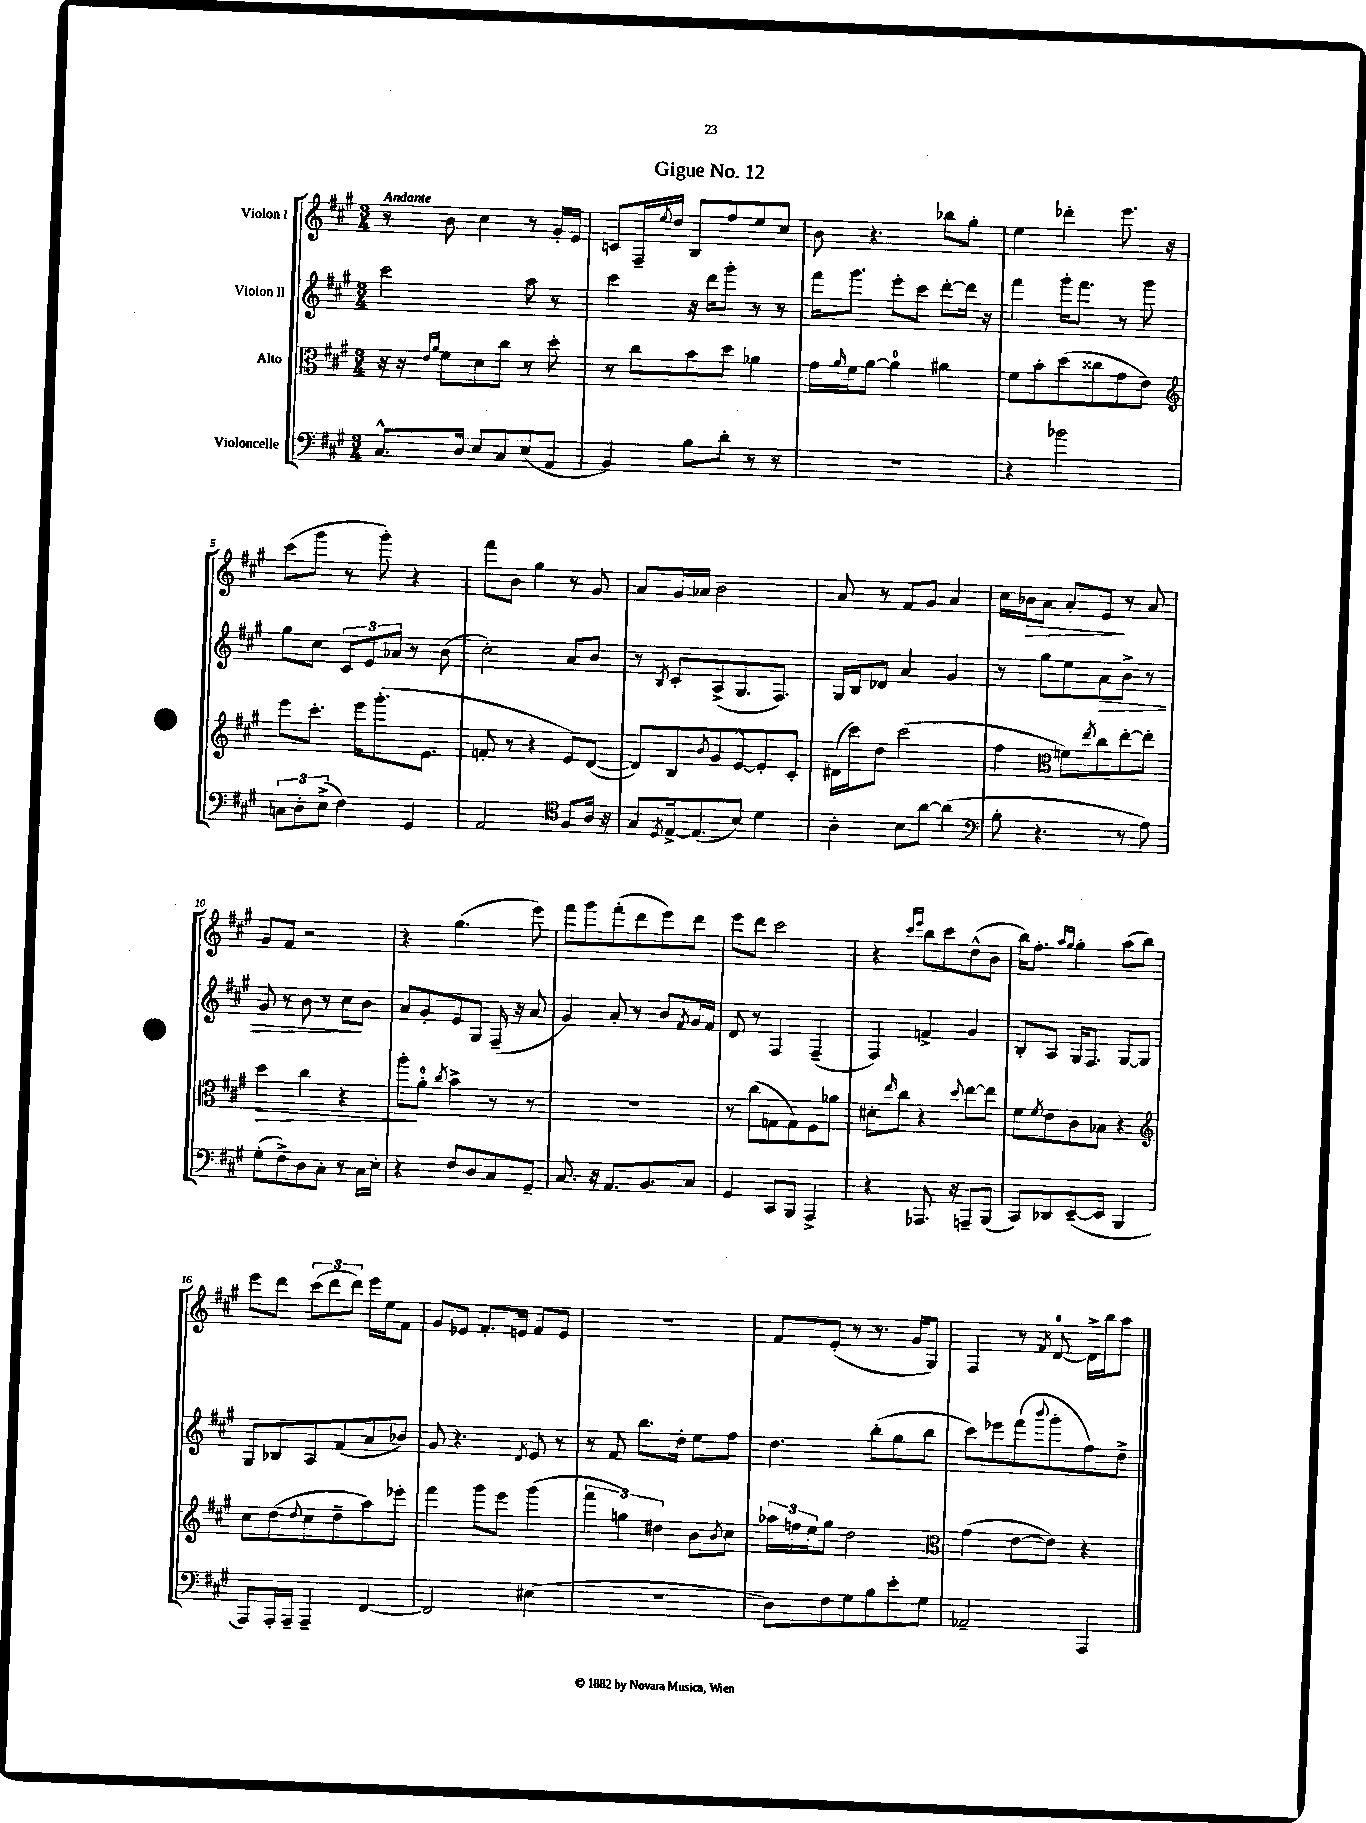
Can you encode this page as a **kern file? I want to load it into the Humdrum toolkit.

**kern	**kern	**dynam	**kern	**dynam	**kern	**dynam
*part4	*part3	*part3	*part2	*part2	*part1	*part1
*staff4	*staff3	*staff3	*staff2	*staff2	*staff1	*staff1
*I"Violoncelle	*I"Alto	*	*I"Violon II	*	*I"Violon I	*
*clefF4	*clefC3	*	*clefG2	*	*clefG2	*
*k[f#c#g#]	*k[f#c#g#]	*	*k[f#c#g#]	*	*k[f#c#g#]	*
*M3/4	*M3/4	*	*M3/4	*	*M3/4	*
=1	=1	=1	=1	=1	=1	=1
!	!	!	!	!	!LO:TX:a:B:t=Andante	!
8.C#^^/L	16r	.	2ccc#\	.	8r	.
.	16r	.	.	.	.	.
.	16qqe/LL	.	.	.	.	.
.	16qqa/JJ	.	.	.	.	.
.	8f#\L	.	.	.	8b\	.
16D/Jk	.	.	.	.	.	.
8E/L	8d\	.	.	.	4cc#\	.
8C#/	8cc#\J	.	.	.	.	.
(8E/	8r	.	8aa\	.	8r	.
8AA/J	8dd'\	.	8r	.	16g#'/LL	.
.	.	.	.	.	16e/JJ	.
=2	=2	=2	=2	=2	=2	=2
4BB/)	8r	.	4ccc#\	.	8cn/L	.
.	8cc#\L	.	.	.	16F#~/L	.
.	.	.	.	.	8qee/	.
.	.	.	.	.	16dd/JJ	.
8B\L	8b\	.	16r	.	8B/L	.
.	.	.	16ddd\KL	.	.	.
8d'\J	8dd\J	.	8ggg#'\J	.	8ff#/	.
8r	4a-X\	.	8r	.	8ee/	.
8r	.	.	8r	.	8cc#/J	.
=3	=3	=3	=3	=3	=3	=3
2.r	16g#\LL	.	16fff#\KL	.	8b\	.
.	16qqa/	.	.	.	.	.
.	16f#\J	.	8.ggg#\J	.	.	.
.	[8a\J	.	.	.	4.r	.
.	4a\]	.	8eee'\L	.	.	.
.	.	.	8ccc#\J	.	.	.
.	4a#X\	.	[8ddd'\L	.	8bb-X\L	.
.	.	.	16ddd\Jk]	.	8gg#'\J	.
.	.	.	16r	.	.	.
=4	=4	=4	=4	=4	=4	=4
4r	8f#\L	.	4fff#\	.	4ee\	.
.	8b'\	.	.	.	.	.
2b-X\	(8dd\	.	16ggg#'\KL	.	4ddd-X'\	.
.	.	.	8.fff#\J	.	.	.
.	8cc##X\	.	.	.	.	.
.	8g#\	.	8r	.	8.eee\	.
.	8e\J)	.	8ggg#\	.	.	.
.	.	.	.	.	16r	.
!!LO:LB:g=z
=5	=5	=5	=5	=5	=5	=5
*	*clefG2	*	*	*	*	*
12Cn\L	8eee\L	.	8gg#\L	.	(8ccc#\L	.
12D'\	.	.	.	.	.	.
.	8.ccc#'\J	.	8cc#\J	.	8ggg#\J	.
(12E^\J	.	.	.	.	.	.
4F#\)	.	.	12c#/L	.	8r	.
.	16eee\KL	.	.	.	.	.
.	.	.	12e/	.	.	.
.	(8.ggg#'\	.	.	.	8ggg#'\)	.
.	.	.	12a-X/J	.	.	.
4GG#/	.	.	8r	.	4r	.
.	8.e\J	.	.	.	.	.
.	.	.	(8b\	.	.	.
=6	=6	=6	=6	=6	=6	=6
2AA/	8fn'/	.	2cc#'\)	.	8fff#\L	.
.	8r	.	.	.	8b\J	.
.	4r	.	.	.	4gg#\	.
*clefC4	*	*	*	*	*	*
8F#/L	8e/L)	.	8a/L	.	8r	.
16A/Jk	([8d/J	.	8b/J	.	8g#/	.
16r	.	.	.	.	.	.
=7	=7	=7	=7	=7	=7	=7
8G#/L	8d/L])	.	8r	.	8a/L	.
8qD/	.	.	8qB/	.	.	.
[16E^/k	8B/	.	8c#'/L	.	16g#/L	.
(8.E/]	.	.	.	.	16a-X/JJ	.
.	8qb/	.	.	.	.	.
.	8g#/	.	(8A^/	.	2b\	.
8B/J)	[8e^^/	.	8.G#/	.	.	.
4d\	8e'/]	.	.	.	.	.
.	.	.	8.F#/J)	.	.	.
.	8c#'/J	.	.	.	.	.
=8	=8	=8	=8	=8	=8	=8
4A'\	(16d#X\LL	.	16G#/LL	.	8a/	.
.	16ccc#\J)	.	16B/J	.	.	.
.	8dd\J	.	8d-X/J	.	8r	.
8B\L	(2ccc#\	.	4a/	.	8f#/L	.
[8a\J	.	.	.	.	8g#/J	.
(4a\]	.	.	4g#/	.	4a/	.
=9	=9	=9	=9	=9	=9	=9
*clefF4	*	*	*	*	*	*
8B'\	4ff#\	.	8r	.	16cc#\LL	.
!	!	!	!	!	!	!LO:HP:b
.	.	.	.	.	16b-X\J	>
4.r	.	.	8gg#\L	.	8a\J	.
*	*clefC3	*	*	*	*	*
.	8fn\L)	.	8ee\	.	8a'/L	.
.	8qee/	.	.	.	.	.
!	!	!	!	!LO:HP:b	!	!
.	8cc#\	.	8a\	>	8e/J	.
8r	[8ee'\	.	8b^\J	.	8r	]
8A\)	8ee'\J]	.	8r	.	8a/	.
!!LO:LB:g=z
=10	=10	=10	=10	=10	=10	=10
!	!	!LO:HP:b	!	!	!	!
(8G#'\L	4dd\	>	8g#/	.	8g#/L	.
8F#^\)	.	.	8r	.	8f#/J	.
8D\	4cc#\	.	8b\	.	2r	.
8C#'\J	.	.	8r	.	.	.
8r	4r	.	8cc#\L	.	.	.
16C#\LL	.	.	8b\J	]	.	.
16E'\JJ	.	.	.	.	.	.
=11	=11	=11	=11	=11	=11	=11
4r	8aa'\L	.	8a/L	.	4r	.
.	8a'\J	]	8g#'/	.	.	.
.	8qcc#/	.	.	.	.	.
8F#/L	4b^\	.	8e/	.	(4.gg#\	.
8D/	.	.	8G#/J	.	.	.
8C#/	8r	.	(16F#~/	.	.	.
.	.	.	16r	.	.	.
8GG#~/J	8r	.	8a/	.	8eee\)	.
=12	=12	=12	=12	=12	=12	=12
8.C#/	2.r	.	4g#/)	.	8fff#\L	.
.	.	.	.	.	8ggg#\	.
16r	.	.	.	.	.	.
8.AA/L	.	.	8a'/	.	(8fff#'\	.
.	.	.	8r	.	8ddd\	.
8.BB/	.	.	.	.	.	.
.	.	.	8b/L	.	8eee\)	.
.	.	.	8qf#/	.	.	.
8C#/J	.	.	16g#/L	.	8ddd\J	.
.	.	.	16f#/JJ	.	.	.
=13	=13	=13	=13	=13	=13	=13
4GG#/	8r	.	8d/	.	8eee\L	.
.	(8cc#\L	.	8r	.	8ddd\J	.
8CC#/L	8Gn\	.	4F#/	.	2ccc#\	.
8BBB/J	8G\)	.	.	.	.	.
4AAA^/	8F#\	.	(4F#~/	.	.	.
.	8a-X\J	.	.	.	.	.
=14	=14	=14	=14	=14	=14	=14
4r	8d#X'\L	.	4F#/)	.	4r	.
.	16qqee/	.	.	.	.	.
.	8cc#\J	.	.	.	.	.
.	.	.	.	.	16qqccc#/LL	.
.	.	.	.	.	16qqeee/JJ	.
8.AAA-X/	4r	.	4fn^/	.	8bb\L	.
.	.	.	.	.	8ccc#\	.
16r	.	.	.	.	.	.
.	8qqdd/	.	.	.	.	.
8AAAn~/L	[8ee\L	.	4g#/	.	(8dd^^\	.
(8BBB/J	8ee\J]	.	.	.	8b\J	.
=15	=15	=15	=15	=15	=15	=15
8CC#/L)	8f#\L	.	8B'/L	.	16bb\KL)	.
.	.	.	.	.	8.ff#'\J	.
.	8qf#/	.	.	.	.	.
8DD-X/	8e\	.	8A/J	.	.	.
.	.	.	.	.	16qqaa/LL	.
.	.	.	.	.	16qqgg#/JJ	.
([8EE~/	8c#\	.	16G#/KL	.	4gg#'\	.
.	.	.	8.F#/J	.	.	.
8EE/J]	8B-X\J	.	.	.	.	.
4BBB/	4r	.	[8G#/L	.	(8aa\L	.
.	.	.	8G#/J]	.	8bb\J)	.
!!LO:LB:g=z
=16	=16	=16	=16	=16	=16	=16
*	*clefG2	*	*	*	*	*
8AAA/L)	8cc#\L	.	8G#/L	.	8eee\L	.
16AAA'/L	(8dd\	.	8B-X/	.	8ddd\J	.
16AAA~/JJ	.	.	.	.	.	.
.	8qqdd/	.	.	.	.	.
4AAA~/	8cc#\	.	8A/	.	(12ccc#\L	.
.	.	.	.	.	12ddd\	.
.	8dd~\	.	(8f#/	.	.	.
.	.	.	.	.	12ddd\J)	.
[4FF#/	8aa\)	.	8a/	.	16eee\LL	.
.	.	.	.	.	16ee\J	.
.	8eee-X'\J	.	8b-X/J)	.	8f#\J	.
=17	=17	=17	=17	=17	=17	=17
2FF#/]	4fff#\	.	8g#/	.	8g#/L	.
.	.	.	4.r	.	8e-X/J	.
.	8ggg#\L	.	.	.	8.f#'/L	.
.	8eee\J	.	.	.	.	.
.	.	.	.	.	16en/Jk	.
.	.	.	8qd/	.	.	.
(4E#X\	(4ggg#\	.	8e/	.	8f#/L	.
.	.	.	8r	.	8e/J	.
=18	=18	=18	=18	=18	=18	=18
2.r	6fff#\	.	8r	.	2.r	.
.	.	.	8f#/	.	.	.
.	6ggn\)	.	.	.	.	.
.	.	.	8.bb\L	.	.	.
.	6dd#X\	.	.	.	.	.
.	.	.	16dd'\Jk	.	.	.
.	8b\L	.	8ee\L	.	.	.
.	8qb/	.	.	.	.	.
.	8cc#\J	.	8ff#\J	.	.	.
=19	=19	=19	=19	=19	=19	=19
8D\L)	24aa-X\LL	.	4.dd\	.	8f#/L	.
.	24ffn\	.	.	.	.	.
.	24ee\J	.	.	.	.	.
8F#\	8gg#\J	.	.	.	(8e'/J	.
8G#\	2dd\	.	.	.	8r	.
8B\	.	.	(8bb'\L	.	8.r	.
8e'\	.	.	8gg#\	.	.	.
.	.	.	.	.	16g#/KL	.
8G#\J	.	.	8bb\J	.	8G#/J)	.
=20	=20	=20	=20	=20	=20	=20
*	*clefC3	*	*	*	*	*
2AA-X~/	(4g#\	.	8ccc#\L)	.	4F#/	.
.	.	.	8eee-X\	.	.	.
.	[8e\L	.	(8fff#\	.	8r	.
.	.	.	8qqbbb/	.	8qf#/	.
.	8e\J])	.	8ggg#'\	.	[8d/	.
4AAA/	4r	.	8ff#\)	.	16d^\LL]	.
.	.	.	.	.	16bb\J	.
.	.	.	8dd^\J	.	8aa\J	.
==	==	==	==	==	==	==
*-	*-	*-	*-	*-	*-	*-
